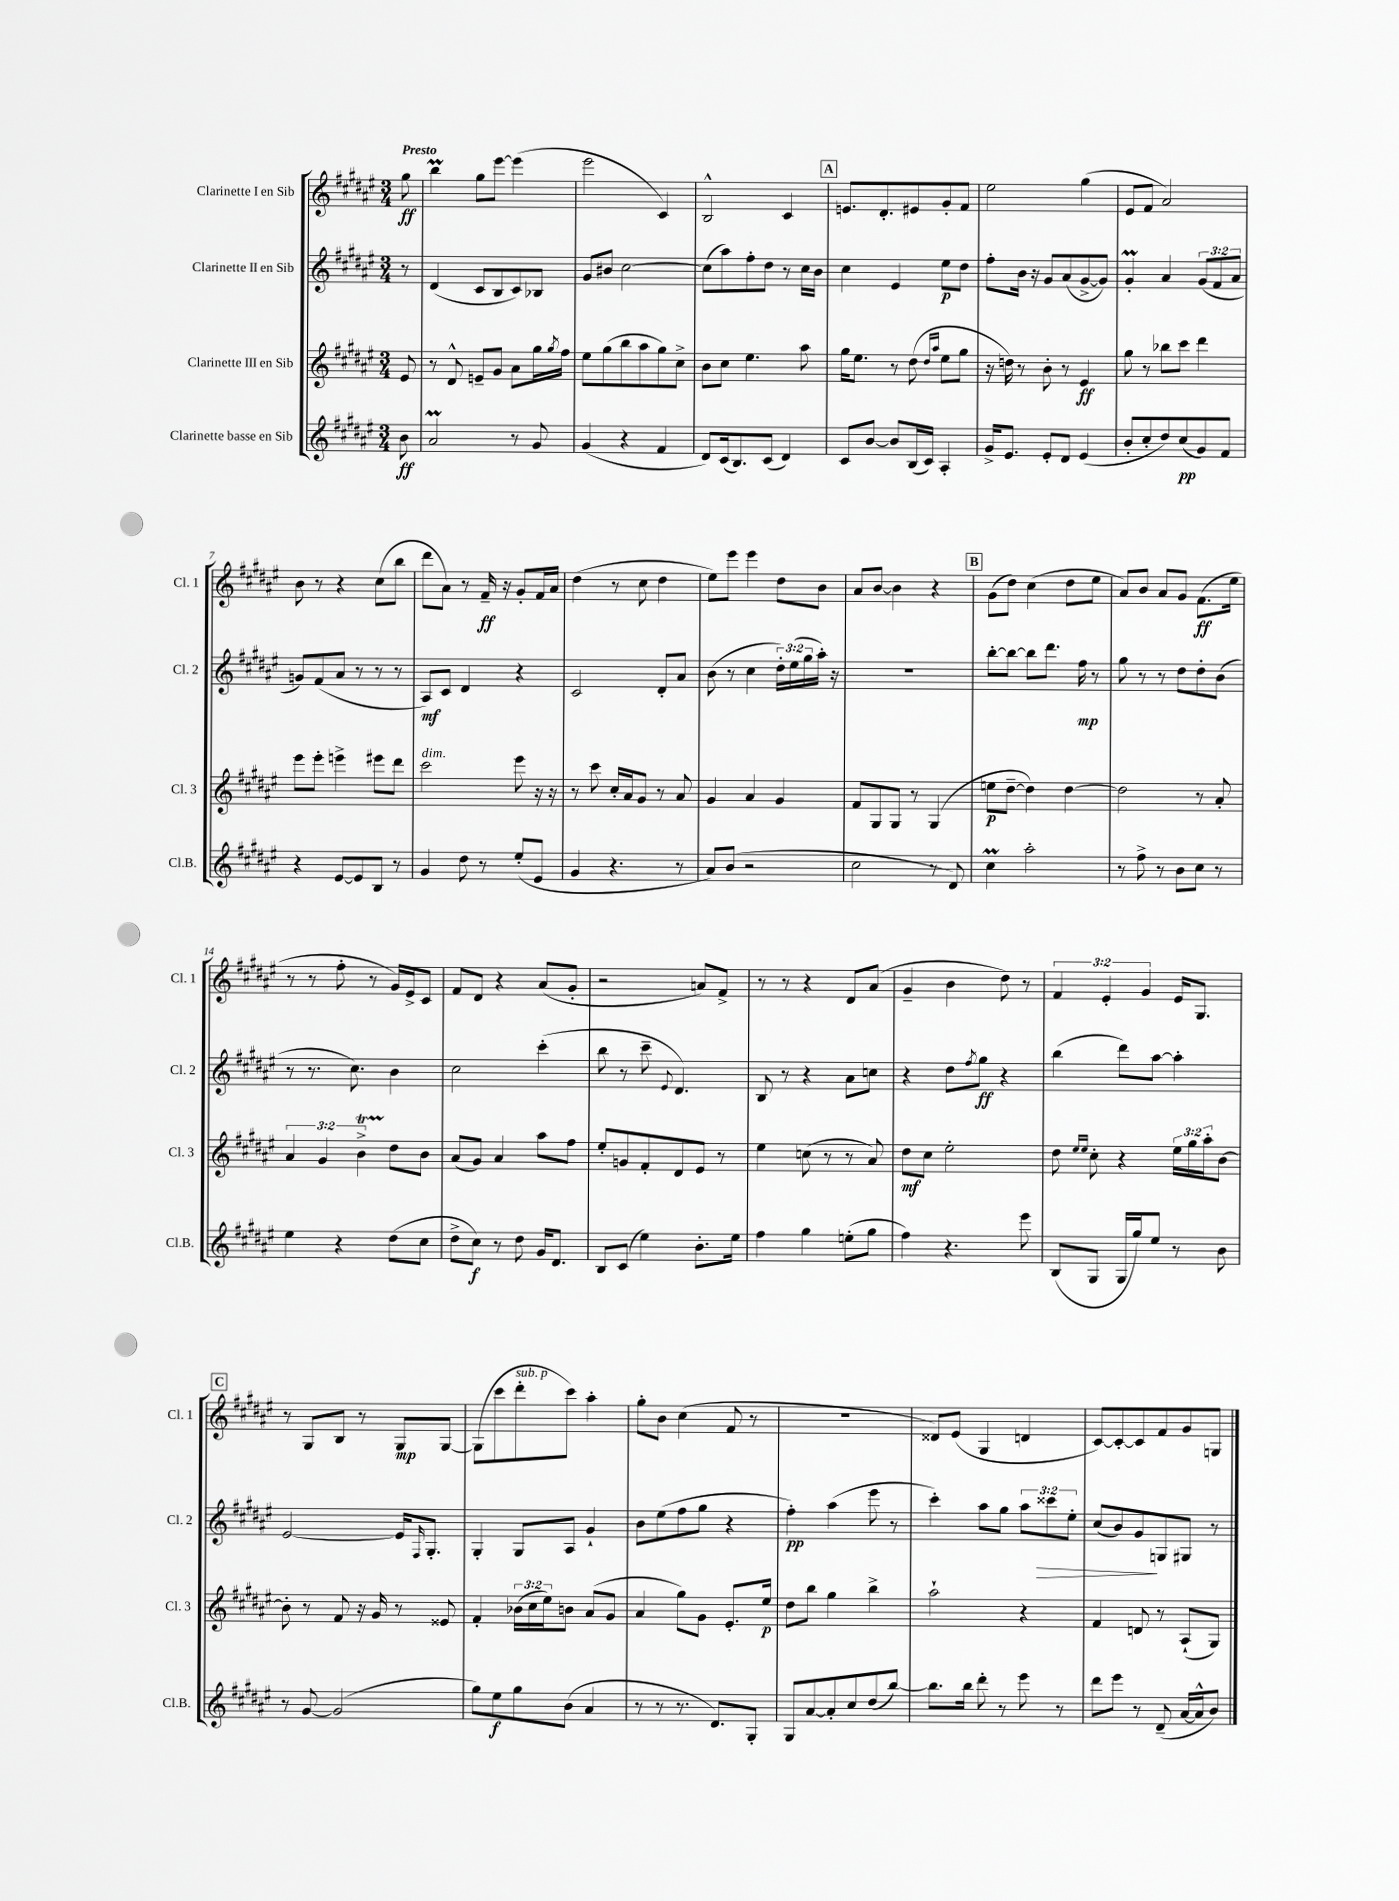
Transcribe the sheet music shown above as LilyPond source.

<<
\new StaffGroup <<
\new Staff = "s0" \with { instrumentName = "Clarinette I en Sib" shortInstrumentName = "Cl. 1" } {
    \clef treble \key fis \major \numericTimeSignature \time 3/4 \override Staff.TupletNumber.text = #tuplet-number::calc-fraction-text \partial 8 \tempo "Presto"
    gis''8\ff |
    b''4\prall gis''8 eis'''8~ eis'''4( |
    eis'''2 cis'4) |
    b2-^ cis'4 |
    \mark \markup { \box "A" } e'8. dis'8.-. eis'8 gis'8-. fis'8 |
    eis''2 gis''4( |
    eis'8 fis'8 ais'2) |
    b'8 r8 r4 cis''8( b''8 |
    dis'''8 ais'8) r8 fis'16--\ff r16 gis'8-. fis'16 ais'16 |
    dis''4( r8 cis''8 dis''4 |
    eis''8) eis'''8 eis'''4 dis''8 b'8 |
    ais'8 b'8~ b'4 r4 |
    \mark \markup { \box "B" } gis'8( dis''8) cis''4( dis''8 eis''8 |
    ais'8) b'8 ais'8 gis'8 fis'8.\ff( eis''16 |
    r8 r8 fis''8-. r8 gis'16) eis'16-> cis'8 |
    fis'8 dis'8 r4 ais'8( gis'8-. |
    r2 a'8) fis'8-> |
    r8 r8 r4 dis'8 ais'8( |
    gis'4-- b'4 dis''8) r8 |
    \tuplet 3/2 { fis'4 eis'4-. gis'4 } eis'16 gis8. |
    \mark \markup { \box "C" } r8 gis8 b8 r8 gis8\mp gis8~ |
    gis8( cis'''8 dis'''8-.^\markup { \italic "sub. p" } cis'''8) ais''4-. |
    gis''8-. b'8 cis''4( fis'8 r8 |
    R2. |
    disis'8) eis'8( gis4 d'4 |
    cis'8~) cis'8~-. cis'8 fis'8 gis'8 g8 \bar "|." |
}
\new Staff = "s1" \with { instrumentName = "Clarinette II en Sib" shortInstrumentName = "Cl. 2" } {
    \clef treble \key fis \major \numericTimeSignature \time 3/4 \override Staff.TupletNumber.text = #tuplet-number::calc-fraction-text \partial 8
    r8 |
    dis'4( cis'8 b8 cis'8) bes8 |
    gis'8 bis'8 cis''2~ |
    cis''8( ais''8) fis''8-. dis''8 r8 cis''16 b'16 |
    \mark \markup { \box "A" } cis''4 eis'4 eis''8\p dis''8 |
    fis''8-. b'16 r16 gis'8 ais'8( gis'8~-> gis'8) |
    gis'4-.\prall ais'4 \tuplet 3/2 { gis'8( fis'8 ais'8 } |
    g'8) fis'8( ais'8 r8 r8 r8 |
    ais8\mf) cis'8 dis'4 r4 |
    cis'2 dis'8-. ais'8 |
    b'8( r8 cis''4 \tuplet 3/2 { dis''16-.) eis''16( gis''16 } ais''16-.) r16 |
    R2. |
    \mark \markup { \box "B" } b''8~-. b''8~ b''8 dis'''8. fis''16\mp r8 |
    gis''8 r8 r8 dis''8 dis''8-. b'8( |
    r8 r8. cis''8.) b'4 |
    cis''2 cis'''4-.( |
    b''8 r8 cis'''8-- \appoggiatura { eis'8 } dis'4.) |
    b8 r8 r4 ais'8 c''8 |
    r4 dis''8 \acciaccatura { fis''8 } gis''8\ff r4 |
    b''4( dis'''8) ais''8~ ais''4-. |
    \mark \markup { \box "C" } eis'2~ eis'16 \grace { fis16 } gis8.-. |
    gis4-. gis8 ais8 gis'4-! |
    b'8 eis''8( fis''8 gis''8 r4 |
    fis''4-.\pp) ais''4( eis'''8 r8 |
    cis'''4-.) ais''8 gis''8 \tuplet 3/2 { ais''8 cisis'''8\> eis''8-. } |
    cis''8( b'8) gis'8\! g8 gis8 r8 \bar "|." |
}
\new Staff = "s2" \with { instrumentName = "Clarinette III en Sib" shortInstrumentName = "Cl. 3" } {
    \clef treble \key fis \major \numericTimeSignature \time 3/4 \override Staff.TupletNumber.text = #tuplet-number::calc-fraction-text \partial 8
    eis'8 |
    r8 dis'8-^ e'8-- gis'8 ais'8 gis''16 \acciaccatura { gis''8 } fis''16 |
    eis''8 gis''8( b''8 ais''8 gis''8) cis''8-> |
    b'8 cis''8 eis''4. ais''8 |
    \mark \markup { \box "A" } gis''16 eis''8. r8 dis''8( \grace { dis''16 ais''16 } eis''8 gis''8 |
    r16 d''16) r8 b'8-. r8 eis'4\ff |
    gis''8 r8 bes''8 cis'''8 dis'''4 |
    eis'''8 eis'''8-. e'''4-> eis'''8 dis'''8 |
    cis'''2^\markup { \italic "dim." } eis'''8 r16 r16 |
    r8 cis'''8 cis''16-. ais'16 gis'8 r8 ais'8 |
    gis'4 ais'4 gis'4 |
    fis'8 gis8 gis8 r8 gis4( |
    \mark \markup { \box "B" } e''8\p dis''8~-- dis''4) dis''4~ |
    dis''2 r8 ais'8-. |
    \tuplet 3/2 { ais'4 gis'4 b'4->\startTrillSpan } dis''8\stopTrillSpan b'8 |
    ais'8( gis'8) ais'4 ais''8 fis''8 |
    eis''8-. g'8 fis'8-. dis'8 eis'8 r8 |
    eis''4 c''8( r8 r8 ais'8) |
    dis''8\mf cis''8 eis''2-. |
    dis''8 \grace { eis''16 eis''16 } cis''8-. r4 \tuplet 3/2 { eis''16 gis''16 ais''16-. } b'8~ |
    \mark \markup { \box "C" } b'8-. r8 fis'8 r16 gis'16 r8 eisis'8 |
    fis'4-. \tuplet 3/2 { bes'16( cis''16 eis''16) } b'8 ais'8( gis'8 |
    ais'4 gis''8) gis'8 eis'8.-. eis''16\p |
    dis''8 b''8 gis''4 b''4-> |
    ais''2-! r4 |
    fis'4 d'8 r8 ais8-!( gis8) \bar "|." |
}
\new Staff = "s3" \with { instrumentName = "Clarinette basse en Sib" shortInstrumentName = "Cl.B." } {
    \clef treble \key fis \major \numericTimeSignature \time 3/4 \partial 8
    b'8\ff |
    ais'2\prall r8 gis'8 |
    gis'4( r4 fis'4 |
    dis'8) cis'16( b8.) cis'8( dis'4) |
    \mark \markup { \box "A" } cis'8 b'8~ b'8 b16( cis'16) ais4-. |
    gis'16-> eis'8. eis'8-. dis'8 eis'4( |
    b'8-. cis''8-. dis''8) cis''8\pp( gis'8) fis'8 |
    r4 eis'8~ eis'8 b8 r8 |
    gis'4 dis''8 r8 eis''8-.( eis'8 |
    gis'4 r4. r8 |
    ais'8) b'8( r2 |
    cis''2 r8 dis'8) |
    \mark \markup { \box "B" } cis''4\prall ais''2-. |
    r8 fis''8-> r8 b'8 cis''8 r8 |
    eis''4 r4 dis''8( cis''8 |
    dis''8-> cis''8\f) r8 dis''8 gis'16 dis'8. |
    b8 cis'8( eis''4) b'8.-. eis''16 |
    fis''4 gis''4 e''8-.( gis''8 |
    fis''4) r4. eis'''8 |
    b8( gis8 gis16 gis''16) eis''8 r8 b'8 |
    \mark \markup { \box "C" } r8 gis'8~ gis'2( |
    gis''8) eis''8\f gis''8 b'8( ais'4 |
    r8 r8 r8. dis'8.) gis8-. |
    gis8 ais'8~ ais'8-. cis''8 dis''8( b''8~) |
    b''8. b''16 dis'''8-. r8 eis'''8 r8 |
    dis'''8 eis'''8 r8 dis'8--( ais'16~ ais'16-^ b'8) \bar "|." |
}
>>
>>
